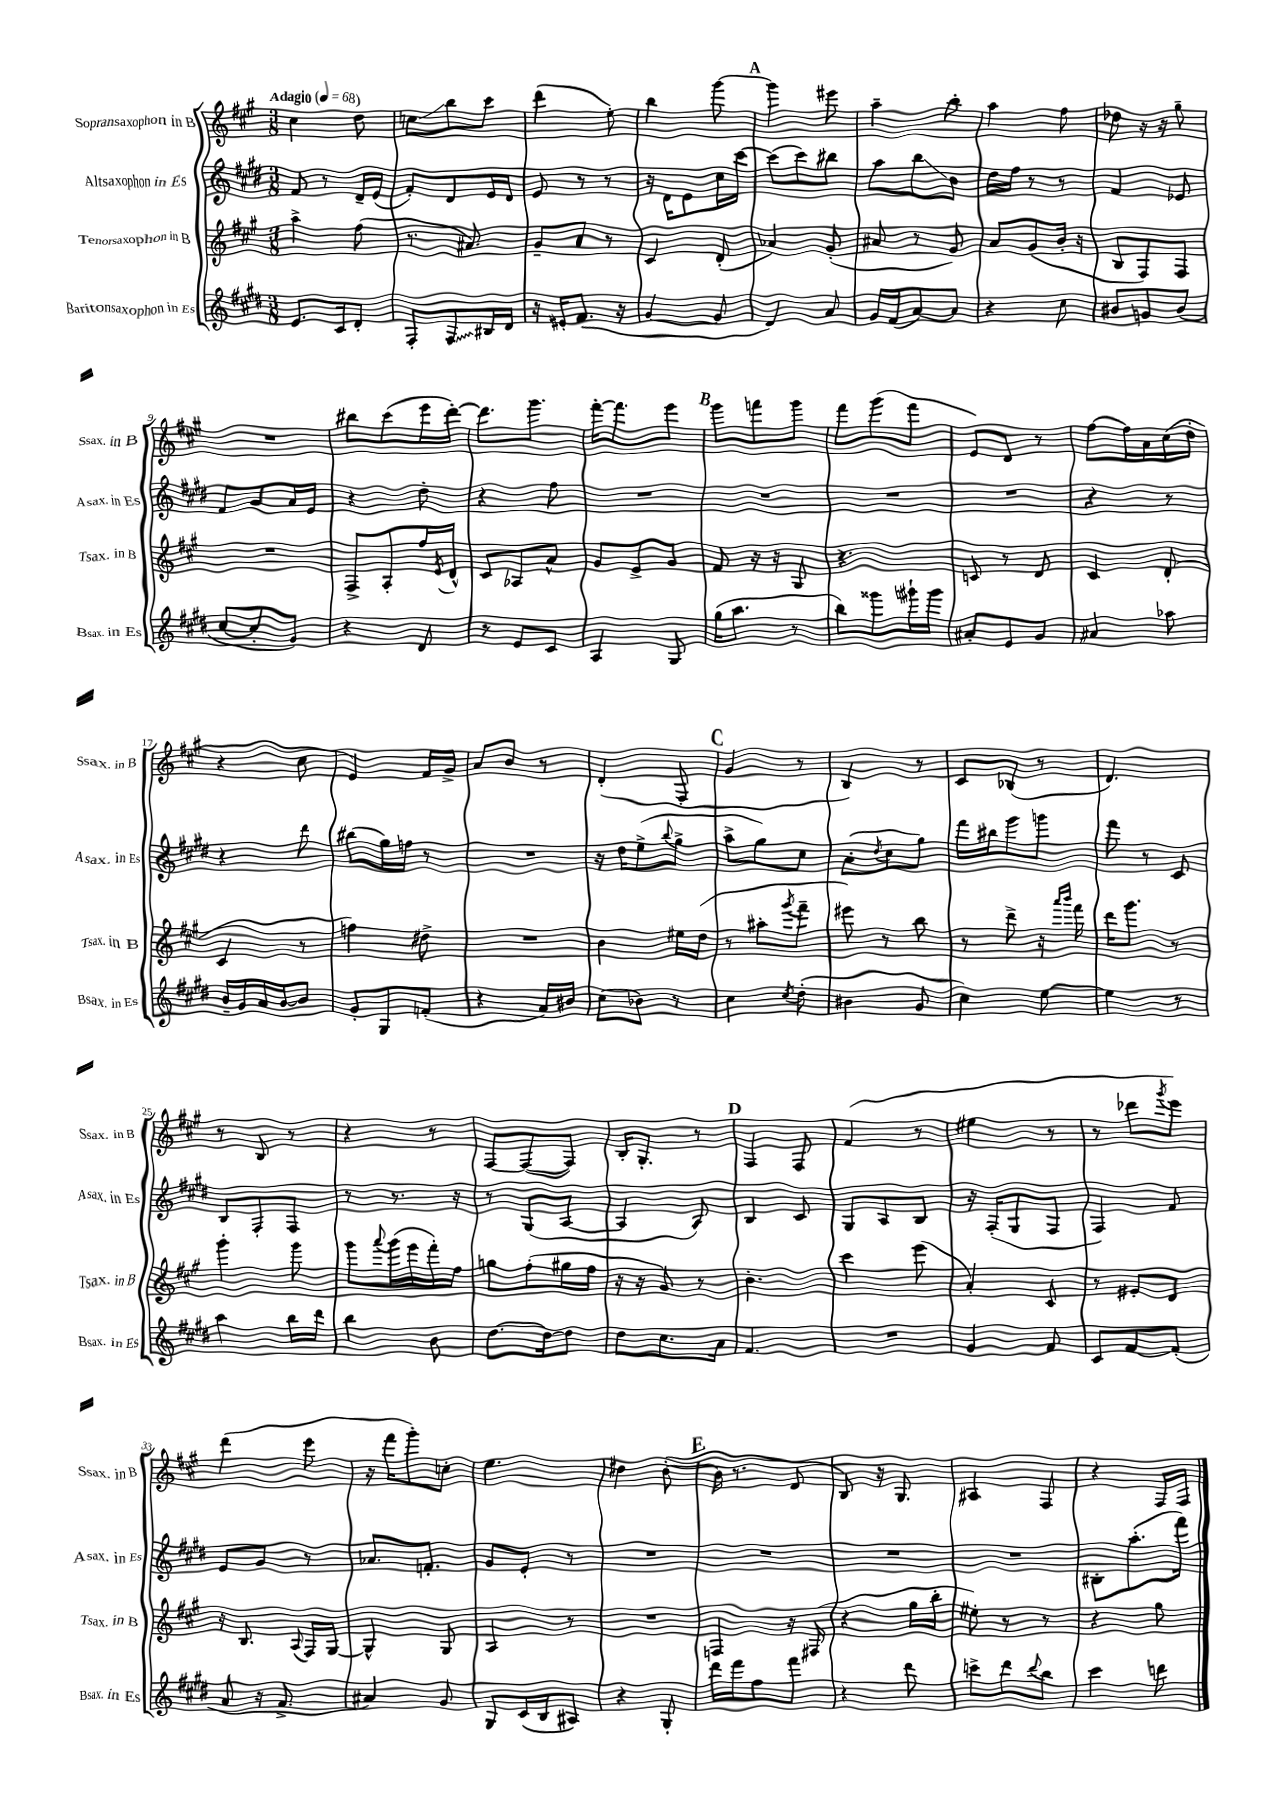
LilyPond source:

<<
\new StaffGroup <<
\new Staff = "s0" \with { instrumentName = "Sopransaxophon in B" shortInstrumentName = "Ssax. in B" } {
    \clef treble \key a \major \numericTimeSignature \time 3/8 \tempo "Adagio" 4 = 68
    cis''4 d''8 |
    c''8\glissando b''8 cis'''8 |
    d'''4( e''8-.) |
    b''4 gis'''8~ |
    \mark \markup { \bold "A" } gis'''4 eis'''8 |
    a''4-- b''8-. |
    a''4 fis''8 |
    des''8 r16 r16 gis''8-- |
    R4. |
    bis''8 cis'''8( e'''16 d'''16~-.) |
    d'''8. gis'''8. |
    fis'''16~-. fis'''8. e'''8 |
    \mark \markup { \bold "B" } gis'''8 f'''8 gis'''8 |
    fis'''8 gis'''8( fis'''8 |
    e'8) d'8 r8 |
    fis''8~ fis''16 a'16 cis''16( d''16-. |
    r4 cis''8 |
    e'4) fis'16 gis'16-> |
    a'8 b'8 r8 |
    d'4-.( fis8-. |
    \mark \markup { \bold "C" } gis'4 r8 |
    b4) r8 |
    cis'8 bes8( r8 |
    d'4.) |
    r8 b8 r8 |
    r4 r8 |
    fis8~ fis8~( fis8) |
    b16-. gis8.-. r8 |
    \mark \markup { \bold "D" } fis4 fis8 |
    fis'4( r8 |
    eis''4 r8 |
    r8 des'''8 \acciaccatura { gis'''8 } e'''8) |
    d'''4( e'''8 |
    r16 fis'''16 gis'''8-.) c''8-. |
    e''4. |
    dis''4 b'8~-.( |
    \mark \markup { \bold "E" } b'16 r8. d'8 |
    b8) r16 gis8. |
    ais4 fis8 |
    r4 fis16 fis16 \bar "|." |
}
\new Staff = "s1" \with { instrumentName = "Altsaxophon in Es" shortInstrumentName = "Asax. in Es" } {
    \clef treble \key e \major \numericTimeSignature \time 3/8
    fis'8 r8 dis'16-- e'16( |
    fis'8-.) dis'8 e'16 dis'16 |
    e'8 r8 r8 |
    r16 dis'16 e'8 cis''16 cis'''16~ |
    \mark \markup { \bold "A" } cis'''8( cis'''8) bis''8 |
    a''8 b''8\glissando b'8 |
    dis''16 fis''16 r8 r8 |
    fis'4 ees'8 |
    fis'8 gis'8 a'16 e'16 |
    r4 dis''8-. |
    r4 fis''8 |
    R4. |
    \mark \markup { \bold "B" } R4. |
    R4. |
    R4. |
    r4 r8 |
    r4 dis'''8 |
    bis''8( gis''16) f''16 r8 |
    R4. |
    r16 dis''16 e''8->( \appoggiatura { b''8 } gis''8-> |
    \mark \markup { \bold "C" } a''8-> gis''8) cis''8 |
    a'8-.( \acciaccatura { dis''8 } cis''8 gis''8) |
    fis'''16 bis''16 gis'''8 g'''8 |
    fis'''8 r8 cis'8 |
    b8 fis8-. fis8 |
    r8 r8. r16 |
    r8 gis8( a8~ |
    a4 a8) |
    \mark \markup { \bold "D" } b4 cis'8 |
    gis8 a8 b8 |
    r16 fis16-.( gis8 fis8 |
    fis4) fis'8 |
    e'8 gis'8 r8 |
    aes'8. f'8.-. |
    gis'8 e'8-. r8 |
    R4. |
    \mark \markup { \bold "E" } R4. |
    R4. |
    R4. |
    bis8-. a''8.-.( fis'''16) \bar "|." |
}
\new Staff = "s2" \with { instrumentName = "Tenorsaxophon in B" shortInstrumentName = "Tsax. in B" } {
    \clef treble \key a \major \numericTimeSignature \time 3/8
    a''4-> fis''8( |
    r8. ais'8.) |
    gis'8-- a'8 r8 |
    cis'4 d'8-.( |
    \mark \markup { \bold "A" } aes'4) gis'8-.( |
    ais'8 r8 gis'8) |
    a'8 gis'8( b'16-. r16 |
    b8 fis8) fis8 |
    R4. |
    fis8-> a8-. fis''16 \acciaccatura { e'8 } d'16-^ |
    cis'8 aes8 a'8-^ |
    gis'8 e'8-> gis'8 |
    \mark \markup { \bold "B" } fis'8 r16 r16 gis8 |
    r4. |
    c'8 r8 d'8 |
    cis'4 d'8-.( |
    cis'4 r8 |
    f''4) dis''8-> |
    R4. |
    b'4 eis''16 d''16( |
    \mark \markup { \bold "C" } r8 ais''8-. \acciaccatura { gis'''8 } fis'''8-- |
    eis'''8) r8 b''8 |
    r8 d'''8-> r16 \grace { a'''16 b'''16 } fis'''16 |
    d'''16 gis'''8. r8 |
    gis'''4-. gis'''8 |
    gis'''8 \appoggiatura { a'''8 } gis'''16( e'''16 fis'''16-.) fis''16 |
    g''8 fis''8-.( gis''16 fis''16 |
    r16 r16 gis'8) r8 |
    \mark \markup { \bold "D" } b'4.-. |
    cis'''4 e'''8( |
    a'4-.) cis'8 |
    r8 eis'8-. d'8 |
    r16 b8. \appoggiatura { a8 } fis16 gis16~ |
    gis4-^ gis8 |
    a4 r8 |
    R4. |
    \mark \markup { \bold "E" } f4 r16 fis16( |
    r4 gis''16 b''16-. |
    eis''8-.) r8 r8 |
    r4 gis''8 \bar "|." |
}
\new Staff = "s3" \with { instrumentName = "Baritonsaxophon in Es" shortInstrumentName = "Bsax. in Es" } {
    \clef treble \key e \major \numericTimeSignature \time 3/8
    e'8. cis'16 dis'8-. |
    fis8-. \once \override Glissando.style = #'zigzag fis8\glissando bis16 dis'16 |
    r16 eis'16-. fis'8.( r16 |
    gis'4~ gis'8 |
    \mark \markup { \bold "A" } dis'4) a'8 |
    gis'16 fis'16( a'8~) a'8 |
    r4 cis''8 |
    bis'8 g'8 bis'8( |
    cis''8~ cis''8-. gis'8) |
    r4 dis'8 |
    r8 e'8 cis'8 |
    a4 gis8 |
    \mark \markup { \bold "B" } gis''16( a''8. r8 |
    b''8) gisis'''8 gis'''16-! gis'''16 |
    ais'8-. e'8 gis'8 |
    ais'4 aes''8 |
    b'16-- gis'16 a'16 b'16~ b'8 |
    gis'8-. gis8 f'8-.( |
    r4 a'16) bis'16 |
    cis''8( bes'8) r8 |
    \mark \markup { \bold "C" } cis''4 \acciaccatura { cis''8 } dis''8-.( |
    bis'4 gis'8 |
    cis''4) e''8~ |
    e''4 r8 |
    a''4 b''16 dis'''16 |
    b''4 b'8 |
    dis''8.~ dis''16~ dis''8 |
    dis''8 cis''8. a'16 |
    \mark \markup { \bold "D" } fis'4. |
    R4. |
    gis'4 fis'8 |
    cis'8 fis'8~ fis'8-.( |
    a'8 r16 fis'8.-> |
    ais'4) gis'8 |
    gis8 cis'16( b16 ais8) |
    r4 gis8-. |
    \mark \markup { \bold "E" } dis'''16 fis'''16 fis''8 fis'''8 |
    r4 dis'''8 |
    c'''8-> dis'''8 \appoggiatura { dis'''8 } b''8 |
    cis'''4 d'''8 \bar "|." |
}
>>
>>
